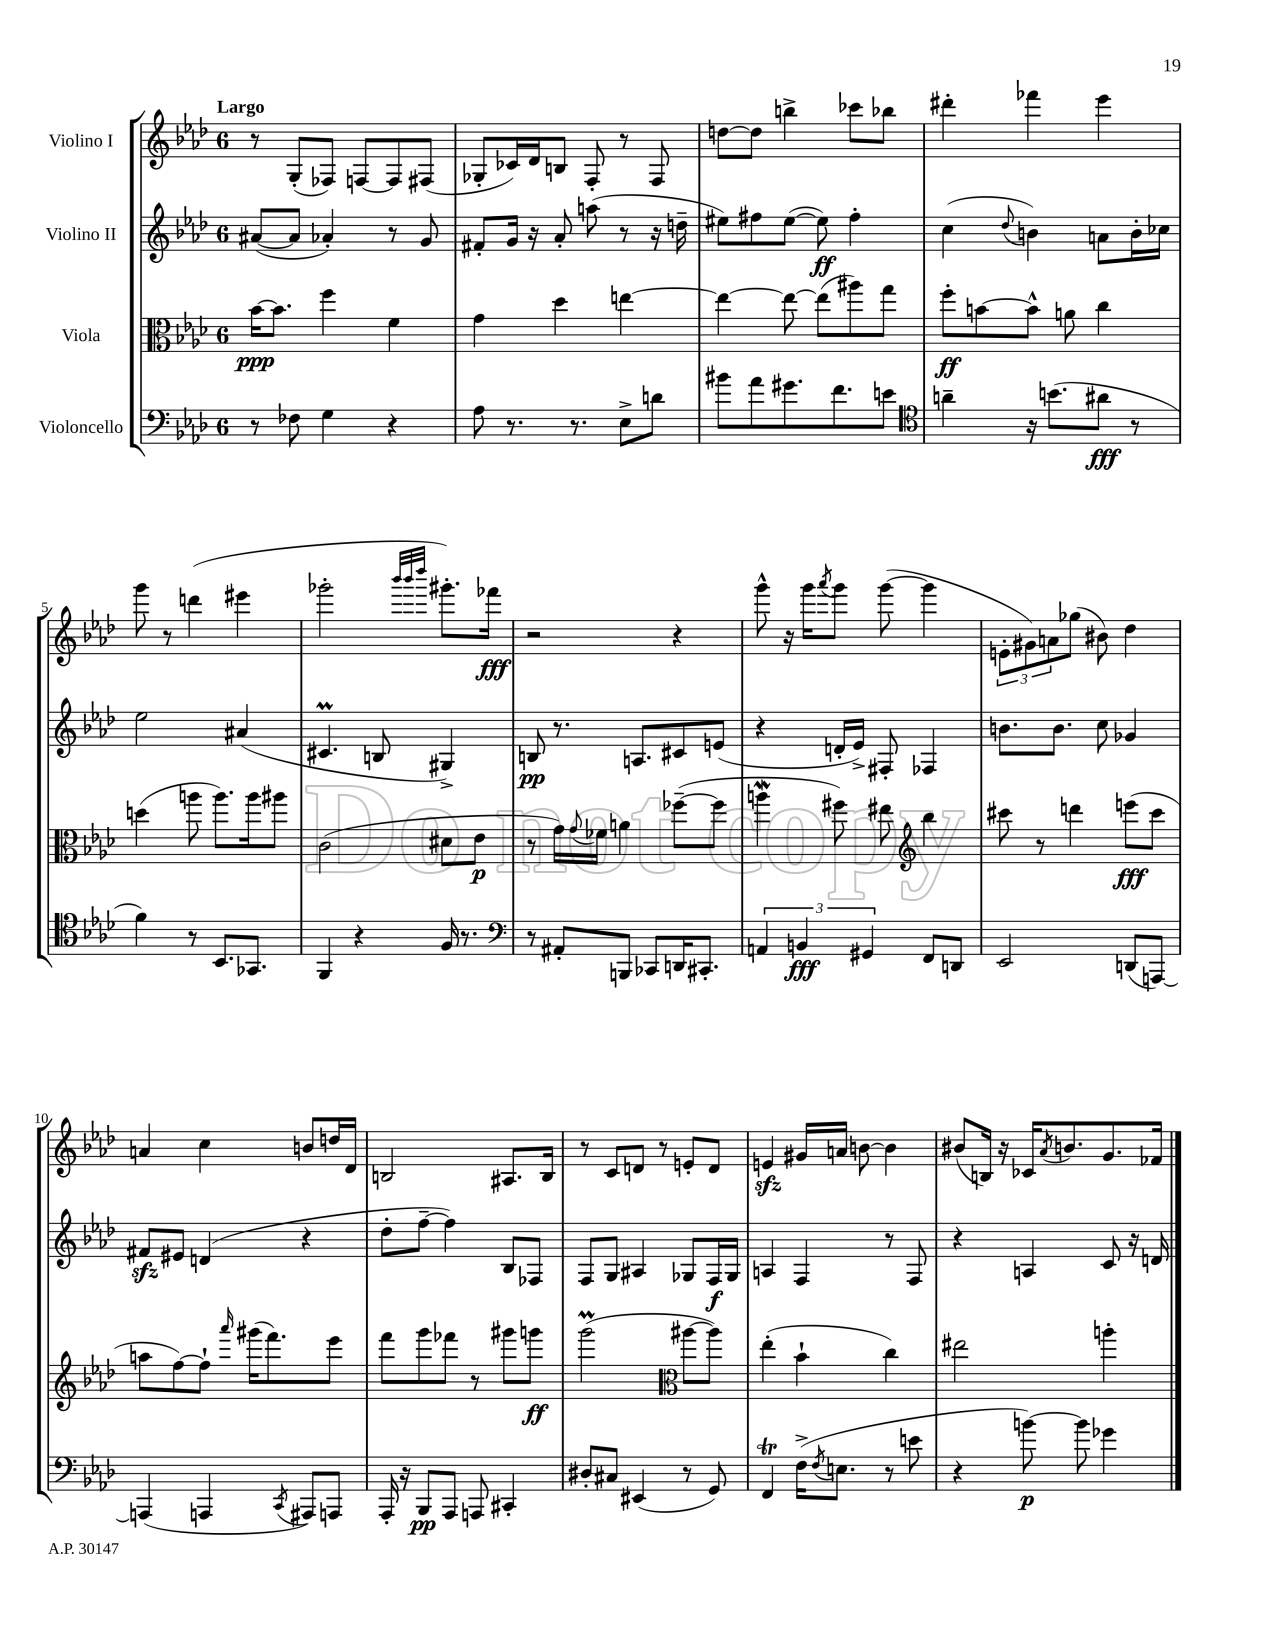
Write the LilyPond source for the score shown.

<<
\new StaffGroup <<
\new Staff = "s0" \with { instrumentName = "Violino I" } {
    \clef treble \key aes \major \once \override Staff.TimeSignature.style = #'single-digit \time 6/8 \tempo "Largo"
    r8 g8-.( fes8) f8~ f8 fis8( |
    ges8-. ces'16) des'16 b8 f8-. r8 f8 |
    d''8~ d''8 b''4-> ces'''8 bes''8 |
    dis'''4-. fes'''4 ees'''4 |
    g'''8 r8 d'''4( eis'''4 |
    ges'''2-. \grace { bes'''32 bes'''32 des''''32 } gis'''8.-.) fes'''16\fff |
    r2 r4 |
    g'''8-^ r16 g'''16 \acciaccatura { aes'''8 } g'''8 g'''8~( g'''4 |
    \tuplet 3/2 { e'8-. gis'8) a'8 } ges''8( bis'8) des''4 |
    a'4 c''4 b'8 d''16 des'16 |
    b2 ais8. b16 |
    r8 c'8 d'8 r8 e'8-. d'8 |
    e'4\sfz gis'16 a'16 b'8~ b'4 |
    bis'8( b16) r16 ces'16 \acciaccatura { aes'8 } b'8. g'8. fes'16 \bar "|." |
}
\new Staff = "s1" \with { instrumentName = "Violino II" } {
    \clef treble \key aes \major \once \override Staff.TimeSignature.style = #'single-digit \time 6/8
    ais'8~( ais'8 aes'4-.) r8 g'8 |
    fis'8-. g'16 r16 aes'8-. a''8( r8 r16 d''16-- |
    eis''8) fis''8 eis''8~( eis''8\ff) fis''4-. |
    c''4( \appoggiatura { des''8 } b'4) a'8 b'16-. ces''16 |
    ees''2 ais'4( |
    cis'4.\prall b8 gis4->) |
    b8\pp r8. a8. cis'8 e'8( |
    r4 d'16-. ees'16->) fis8-. fes4 |
    b'8. b'8. c''8 ges'4 |
    fis'8\sfz eis'8 d'4( r4 |
    des''8-. f''8~-- f''4) bes8 fes8 |
    f8 g8 ais4 ges8 f16\f ges16 |
    a4 f4 r8 f8 |
    r4 a4 c'8 r16 d'16 \bar "|." |
}
\new Staff = "s2" \with { instrumentName = "Viola" } {
    \clef alto \key aes \major \once \override Staff.TimeSignature.style = #'single-digit \time 6/8
    bes'16~\ppp bes'8. f''4 f'4 |
    g'4 des''4 e''4~ |
    e''4~ e''8~ e''8( ais''8) g''8 |
    f''8-.\ff b'8~ b'8-^ a'8 c''4 |
    d''4( a''8 a''8.) a''16 ais''8 |
    c'2( dis'8 ees'8\p |
    r8 g'16) \appoggiatura { g'8 } fes'16 a'4 fes''8~--( fes''8 |
    a''4\mordent fis''8) eis''8 \clef treble bes''4 |
    cis'''8 r8 d'''4 e'''8\fff( cis'''8 |
    a''8 f''8~) f''8-! \grace { aes'''16 } gis'''16( f'''8.) ees'''8 |
    f'''8 g'''8 fes'''8 r8 gis'''8 g'''8\ff |
    g'''2\prall( \clef alto ais''8~ ais''8) |
    ees''4-.( bes'4-! c''4) |
    eis''2 a''4-. \bar "|." |
}
\new Staff = "s3" \with { instrumentName = "Violoncello" } {
    \clef bass \key aes \major \once \override Staff.TimeSignature.style = #'single-digit \time 6/8
    r8 fes8 g4 r4 |
    aes8 r8. r8. ees8-> d'8 |
    bis'8 aes'8 gis'8. f'8. e'8 |
    \clef tenor a'4-- r16 b'8.( ais'8\fff r8 |
    f'4) r8 bes,8. ges,8. |
    f,4 r4 f16 r8. |
    \clef bass r8 ais,8-. b,,8 ces,8 d,16 cis,8.-. |
    \tuplet 3/2 { a,4 b,4\fff gis,4 } f,8 d,8 |
    ees,2 d,8( a,,8~) |
    a,,4( a,,4 \acciaccatura { c,8 } ais,,8) a,,8 |
    aes,,16-. r16 bes,,8\pp aes,,8 a,,8 cis,4-. |
    dis8-. cis8 eis,4( r8 g,8) |
    f,4\trill f16->( \acciaccatura { f8 } e8. r8 e'8 |
    r4 b'8~\p) b'8 ges'4 \bar "|." |
}
>>
>>
